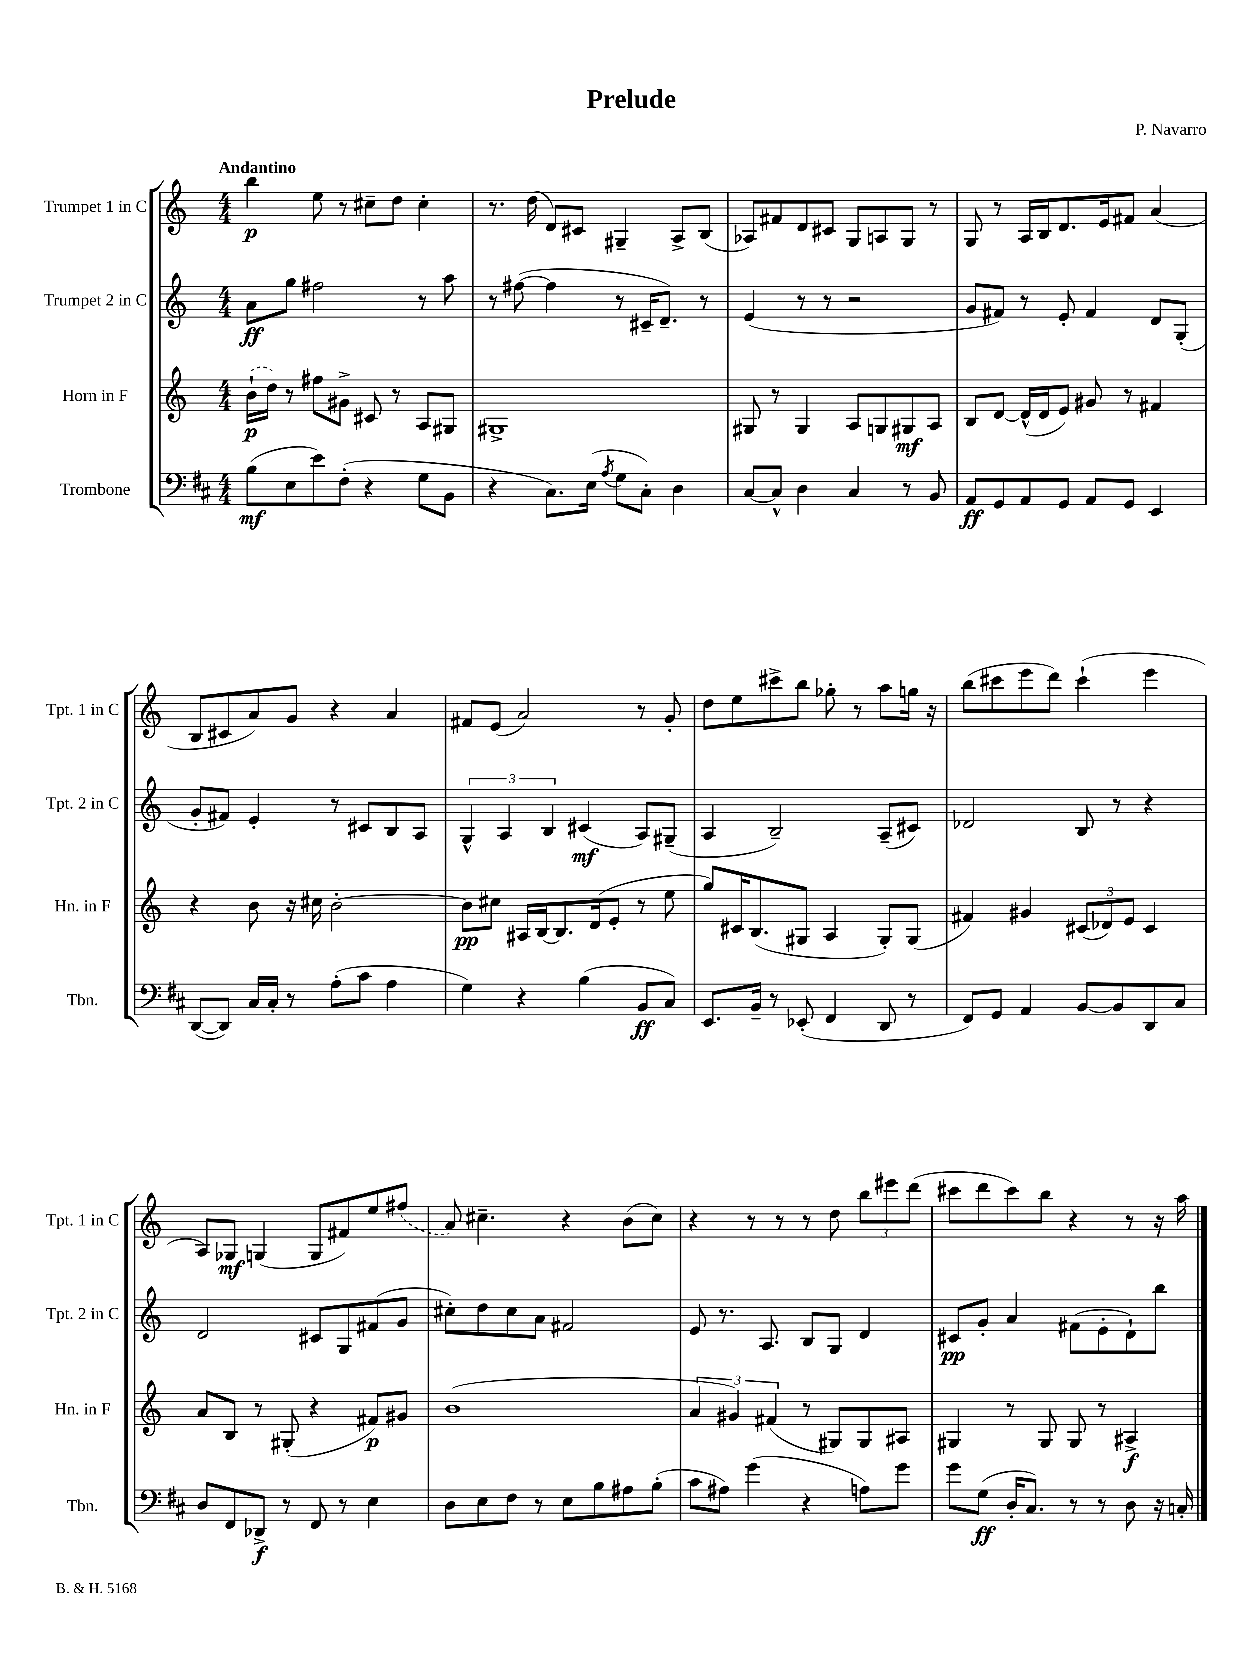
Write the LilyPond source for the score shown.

\header { title = "Prelude" composer = "P. Navarro" }
<<
\new StaffGroup <<
\new Staff = "s0" \with { instrumentName = "Trumpet 1 in C" shortInstrumentName = "Tpt. 1 in C" } {
    \clef treble \key c \major \numericTimeSignature \time 4/4 \tempo "Andantino"
    b''4\p e''8 r8 cis''8-- d''8 cis''4-. |
    r8. d''16( d'8) cis'8 gis4-- a8-> b8( |
    aes8) fis'8 d'8 cis'8 g8 a8 g8 r8 |
    g8 r8 a16 b16 d'8. e'16 fis'8 a'4( |
    b8 cis'8 a'8) g'8 r4 a'4 |
    fis'8 e'8( a'2) r8 g'8-. |
    d''8 e''8 cis'''8-> b''8 ges''8-. r8 a''8 g''16 r16 |
    b''8( cis'''8 e'''8 d'''8) cis'''4-!( e'''4 |
    a8) ges8\mf g4( g8 fis'8) e''8 \once \slurDashed fis''8( |
    a'8) cis''4.-- r4 b'8( cis''8) |
    r4 r8 r8 r8 d''8 \tuplet 3/2 { b''8 eis'''8 d'''8( } |
    cis'''8 d'''8 cis'''8) b''8 r4 r8 r16 a''16 \bar "|." |
}
\new Staff = "s1" \with { instrumentName = "Trumpet 2 in C" shortInstrumentName = "Tpt. 2 in C" } {
    \clef treble \key c \major \numericTimeSignature \time 4/4
    a'8\ff g''8 fis''2 r8 a''8 |
    r8 fis''8~( fis''4 r8 cis'16-- d'8.--) r8 |
    e'4( r8 r8 r2 |
    g'8 fis'8) r8 e'8-. fis'4 d'8 g8-.( |
    g'8-. fis'8) e'4-. r8 cis'8 b8 a8 |
    \tuplet 3/2 { g4-^ a4 b4 } cis'4\mf( a8) gis8--( |
    a4 b2--) a8--( cis'8) |
    des'2 b8 r8 r4 |
    d'2 cis'8 g8 fis'8( g'8 |
    cis''8-.) d''8 cis''8 a'8 fis'2 |
    e'8 r8. a8. b8 g8 d'4 |
    cis'8\pp g'8-. a'4 fis'8( e'8-. d'8-!) b''8 \bar "|." |
}
\new Staff = "s2" \with { instrumentName = "Horn in F" shortInstrumentName = "Hn. in F" } {
    \clef treble \key c \major \numericTimeSignature \time 4/4
    \once \slurDashed b'16-!\p( d''16) r8 fis''8 gis'8-> cis'8 r8 a8 gis8 |
    gis1-> |
    gis8 r8 gis4 a8 g8 gis8\mf a8 |
    b8 d'8~ d'16-^( d'16 e'8) gis'8 r8 fis'4 |
    r4 b'8 r16 cis''16 b'2~-. |
    b'8\pp cis''8 ais16 b16~ b8. d'16( e'8-. r8 e''8 |
    g''8) cis'16 b8.( gis8 a4 gis8-.) gis8( |
    fis'4) gis'4 \tuplet 3/2 { cis'8( des'8) e'8 } cis'4 |
    a'8 b8 r8 gis8-.( r4 fis'8\p) gis'8 |
    b'1( |
    \tuplet 3/2 { a'4 gis'4) fis'4( } r8 gis8) gis8 ais8 |
    gis4 r8 gis8 gis8 r8 ais4->\f \bar "|." |
}
\new Staff = "s3" \with { instrumentName = "Trombone" shortInstrumentName = "Tbn." } {
    \clef bass \key d \major \numericTimeSignature \time 4/4
    b8\mf( e8 e'8) fis8-.( r4 g8 b,8 |
    r4 cis8.) e16( \acciaccatura { a8 } g8 cis8-.) d4 |
    cis8~ cis8-^ d4 cis4 r8 b,8 |
    a,8\ff g,8 a,8 g,8 a,8 g,8 e,4 |
    d,8~( d,8) cis16 cis16-. r8 a8-.( cis'8 a4 |
    g4) r4 b4( b,8\ff cis8) |
    e,8. b,16-- r8 ees,8-.( fis,4 d,8 r8 |
    fis,8) g,8 a,4 b,8~ b,8 d,8 cis8 |
    d8 fis,8 des,8->\f r8 fis,8 r8 e4 |
    d8 e8 fis8 r8 e8 b8 ais8 b8-.( |
    cis'8 ais8) g'4( r4 a8) g'8 |
    g'8 g8\ff( d16-. cis8.) r8 r8 d8 r16 c16-. \bar "|." |
}
>>
>>
\layout { \context { \Score \remove "Bar_number_engraver" } }
